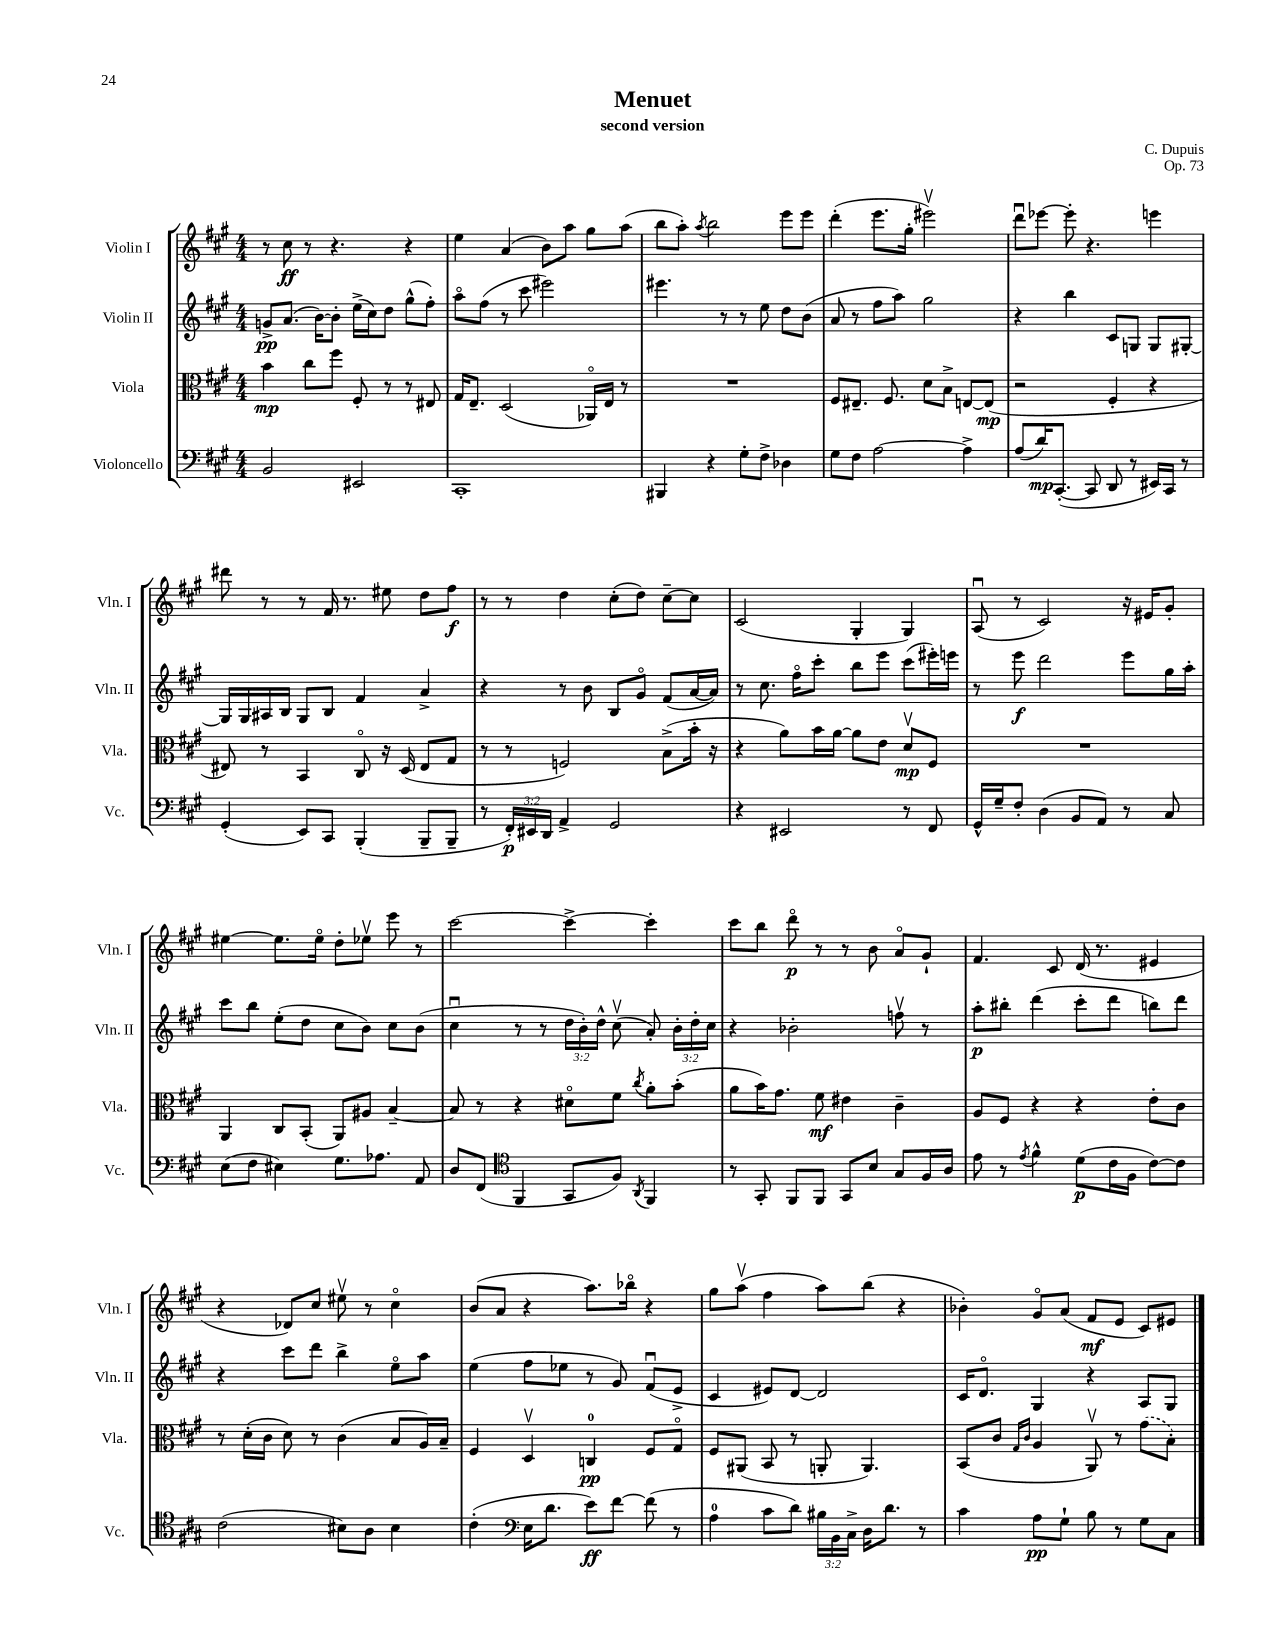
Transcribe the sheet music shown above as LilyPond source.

\header { title = "Menuet" composer = "C. Dupuis" subtitle = "second version" opus = "Op. 73" }
<<
\new StaffGroup <<
\new Staff = "s0" \with { instrumentName = "Violin I" shortInstrumentName = "Vln. I" } {
    \clef treble \key a \major \numericTimeSignature \time 4/4
    \autoBeamOff r8 cis''8\ff r8 r4. r4 |
    e''4 a'4( b'8[) a''8] gis''8[ a''8]( |
    b''8[ a''8]-.) \acciaccatura { a''8 } b''2 e'''8[ e'''8] |
    d'''4-.( e'''8.[ gis''16]-. eis'''2\upbow) |
    d'''8[\downbow ees'''8]~ ees'''8-. r4. e'''4 |
    dis'''8 r8 r8 fis'16 r8. eis''8 d''8[ fis''8]\f |
    r8 r8 d''4 cis''8[-.( d''8]) cis''8[~-- cis''8] |
    cis'2( gis4-. gis4) |
    a8\downbow( r8 cis'2) r16 eis'16[ gis'8]-. |
    eis''4~ eis''8.[ eis''16]\flageolet d''8[-. ees''8]\upbow e'''8 r8 |
    cis'''2~ cis'''4~-> cis'''4-. |
    cis'''8[ b''8] d'''8\flageolet\p r8 r8 b'8 a'8[\flageolet gis'8]-! |
    fis'4. cis'8 d'16( r8. eis'4 |
    r4 des'8[) cis''8] eis''8\upbow r8 cis''4\flageolet |
    b'8[( a'8] r4 a''8.[) bes''16]\flageolet r4 |
    gis''8[ a''8]\upbow( fis''4 a''8[) b''8]( r4 |
    bes'4-.) gis'8[\flageolet a'8]( fis'8[\mf e'8] cis'8[) eis'8] \bar "|." |
}
\new Staff = "s1" \with { instrumentName = "Violin II" shortInstrumentName = "Vln. II" } {
    \clef treble \key a \major \numericTimeSignature \time 4/4 \override Staff.TupletNumber.text = #tuplet-number::calc-fraction-text
    \autoBeamOff g'8[->\pp a'8.]( b'16[~) b'8]-. e''16[->( cis''16) d''8] gis''8[-^( fis''8]-.) |
    a''8[\flageolet fis''8]( r8 cis'''8 eis'''2) |
    eis'''4. r8 r8 e''8 d''8[ b'8]( |
    a'8 r8 fis''8[ a''8]) gis''2 |
    r4 b''4 cis'8[ g8] g8[ gis8]~-. |
    gis16[ gis16 ais16 b16] gis8[ b8] fis'4 a'4-> |
    r4 r8 b'8 b8[ gis'8]\flageolet fis'8[( a'16~ a'16]) |
    r8 cis''8. fis''16[\flageolet cis'''8]-. b''8[ e'''8] cis'''8[( eis'''16-.) e'''16] |
    r8 e'''8\f d'''2 e'''8[ gis''16 a''16]-. |
    cis'''8[ b''8] e''8[-.( d''8] cis''8[ b'8]) cis''8[ b'8]( |
    cis''4\downbow r8 r8 \tuplet 3/2 { d''16[ b'16-.) d''16]-^ } cis''8\upbow( a'8-.) \tuplet 3/2 { b'16[-. d''16-. cis''16] } |
    r4 bes'2-. f''8\upbow r8 |
    a''8[-.\p bis''8]-. d'''4( cis'''8[-. d'''8] b''8[) d'''8] |
    r4 cis'''8[ d'''8] b''4-> e''8[\flageolet a''8] |
    e''4( fis''8[ ees''8] r8 gis'8) fis'8[\downbow( e'8]-> |
    cis'4 eis'8[) d'8]~ d'2 |
    cis'16[ d'8.]\flageolet gis4 r4 a8[ gis8] \bar "|." |
}
\new Staff = "s2" \with { instrumentName = "Viola" shortInstrumentName = "Vla." } {
    \clef alto \key a \major \numericTimeSignature \time 4/4
    \autoBeamOff b'4\mp cis''8[ fis''8] fis8-. r8 r8 eis8 |
    gis16[ e8.]-- d2( aes,16[\flageolet) e16] r8 |
    R1 |
    fis8[ eis8.]-- fis8. d'8[ b8]-> e8[~ e8]\mp( |
    r2 fis4-. r4 |
    eis8) r8 b,4 cis8\flageolet r16 d16( eis8[ gis8] |
    r8 r8 f2) b8[->( b'16]-. r16 |
    r4 a'8[) b'16 a'16]~ a'8[ e'8] d'8[\upbow\mp fis8] |
    R1 |
    a,4 cis8[ b,8]-.( a,8[) ais8] b4~-- |
    b8 r8 r4 dis'8[\flageolet fis'8] \acciaccatura { cis''8 } a'8[-. b'8]-.( |
    a'8[ b'16) gis'8.] fis'8\mf eis'4 cis'4-- |
    a8[ fis8] r4 r4 e'8[-. cis'8] |
    r8 d'16[-.( cis'16] d'8) r8 cis'4( b8[ a16) b16]-- |
    fis4 d4\upbow c4-0\pp fis8[ gis8]\flageolet |
    fis8[ ais,8]( b,8 r8 a,8-. a,4.) |
    b,8[( cis'8] \grace { gis16[ cis'16] } a4 a,8\upbow) r8 \once \slurDashed gis'8[( b8]-.) \bar "|." |
}
\new Staff = "s3" \with { instrumentName = "Violoncello" shortInstrumentName = "Vc." } {
    \clef bass \key a \major \numericTimeSignature \time 4/4 \override Staff.TupletNumber.text = #tuplet-number::calc-fraction-text
    \autoBeamOff b,2 eis,2 |
    cis,1-. |
    bis,,4 r4 gis8[-. fis8]-> des4 |
    gis8[ fis8] a2~ a4-> |
    a8[( d'16\mp) cis,8.]~-.( cis,8 d,8 r8 eis,16[) cis,16] r8 |
    gis,4-.( e,8[) cis,8] b,,4-.( b,,8[-- b,,8]-- |
    r8 \tuplet 3/2 { fis,16[-.\p) eis,16 d,16] } a,4-> gis,2 |
    r4 eis,2 r8 fis,8 |
    gis,16[-^ gis16-- fis8]-. d4( b,8[ a,8]) r8 cis8 |
    e8[( fis8] eis4) gis8.[ aes8.] a,8 |
    d8[ fis,8]( \clef tenor fis,4 gis,8[ fis8]) \acciaccatura { a,8 } fis,4 |
    r8 gis,8-. fis,8[ fis,8] gis,8[ b8] gis8[ fis16 a16] |
    e'8 r8 \acciaccatura { e'8 } fis'4-^ d'8[\p( cis'16 fis16] cis'8[~) cis'8] |
    cis'2( bis8[) a8] bis4 |
    cis'4-.( \clef bass e16[ d'8.] e'8[\ff) fis'8]~ fis'8( r8 |
    a4-0 cis'8[ d'8]) \tuplet 3/2 { bis16[ b,16 cis16]-> } d16[ d'8.] r8 |
    cis'4 a8[\pp gis8]-! b8 r8 gis8[ cis8] \bar "|." |
}
>>
>>
\layout { \context { \Score \remove "Bar_number_engraver" } }
